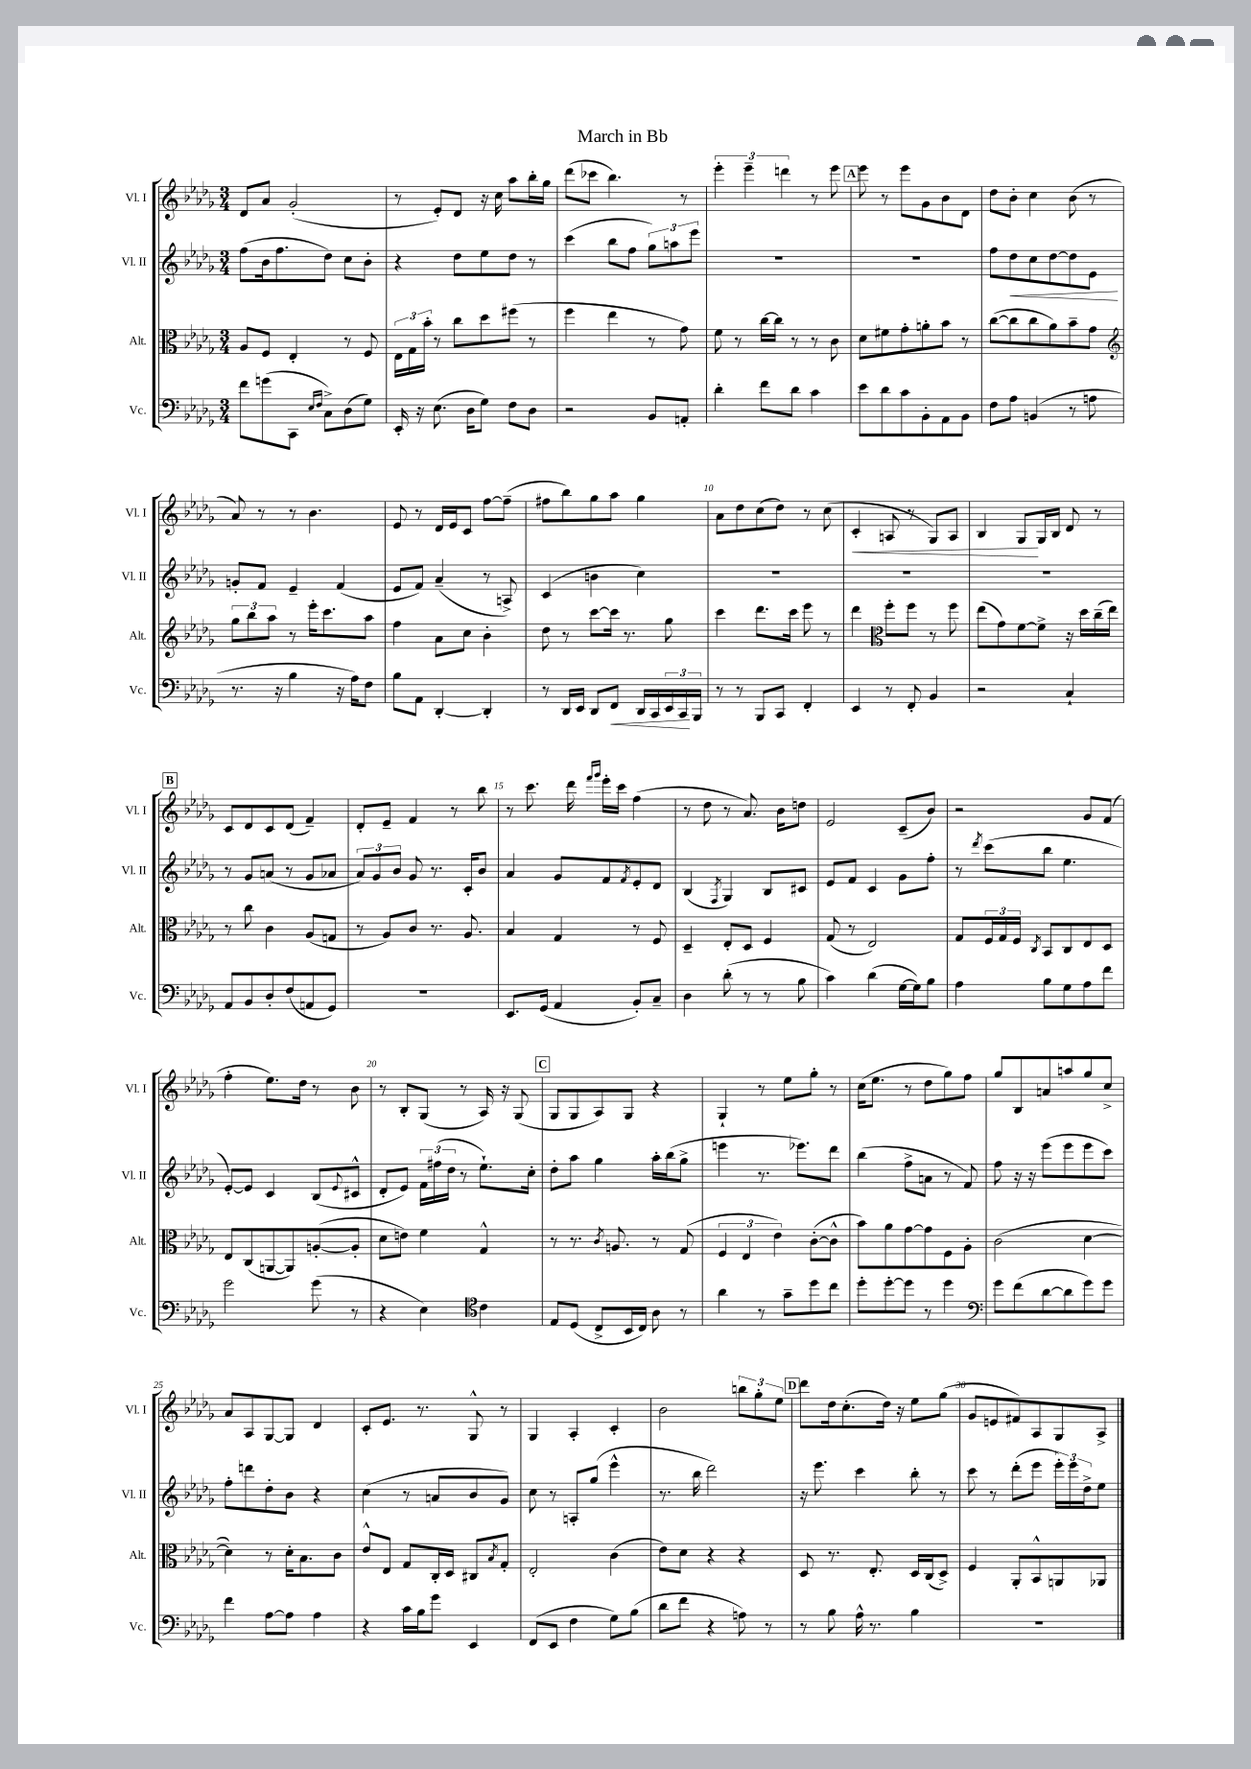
\header { title = "March in Bb" }
<<
\new StaffGroup <<
\new Staff = "s0" \with { instrumentName = "Vl. I" shortInstrumentName = "Vl. I" } {
    \clef treble \key des \major \numericTimeSignature \time 3/4
    des'8 aes'8 ges'2-.( |
    r8 ees'8-.) des'8 r16 c''16 aes''8 bes''16-. ges''16 |
    des'''8( ces'''8 bes''4.) r8 |
    \tuplet 3/2 { ees'''4-. ees'''4-- d'''4 } r8 ees'''8 |
    \mark \markup { \box "A" } ees'''8 r8 ees'''8 ges'8 bes'8 des'8 |
    des''8 bes'8-. c''4 bes'8( r8 |
    aes'8) r8 r8 bes'4. |
    ees'8 r8 des'16 ees'16 c'8 f''8~ f''8--( |
    fis''8 bes''8) ges''8 aes''8 ges''4 |
    aes'8 des''8 c''8( des''8) r8 c''8( |
    c'4-.\< a8 r8 ges8) a8 |
    bes4 ges8\! ges16 bes16 des'8 r8 |
    \mark \markup { \box "B" } c'8 des'8 c'8 des'8( f'4--) |
    des'8-. ees'8-- f'4 r8 bes''8 |
    r8 c'''8. des'''16 \grace { f'''16 ges'''16 } ees'''16-. c'''16 f''4( |
    r8 des''8 r8 aes'8.) bes'16 d''8 |
    ees'2 c'8--( bes'8) |
    r2 ges'8 f'8( |
    f''4-. ees''8.) des''16 r8 bes'8 |
    r8 bes8-. ges8( r8 aes16) r16 ges8( |
    \mark \markup { \box "C" } ges8 ges8 aes8) ges8 r4 |
    ges4-! r8 ees''8 ges''8-. r8 |
    c''16( ees''8. r8 des''8 ges''8) f''8 |
    ges''8 bes8 a'8 a''8 ges''8 c''8-> |
    aes'8 aes8 ges8~ ges8 des'4 |
    c'8-. ees'8. r8. ges8-^ r8 |
    ges4 aes4-. c'4-. |
    bes'2 \tuplet 3/2 { b''8 ges''8-. ees''8 } |
    \mark \markup { \box "D" } des'''8 des''16 c''8.-.( des''16) r16 ees''8 ges''8( |
    ges'8 e'8 fis'8) aes8 ges8 aes8-> \bar "|." |
}
\new Staff = "s1" \with { instrumentName = "Vl. II" shortInstrumentName = "Vl. II" } {
    \clef treble \key des \major \numericTimeSignature \time 3/4
    f''8( bes'16 f''8. des''8) c''8 bes'8-. |
    r4 des''8 ees''8 des''8 r8 |
    c'''4( bes''8 f''8 \tuplet 3/2 { ges''8) a''8 ees'''8 } |
    R2. |
    \mark \markup { \box "A" } R2. |
    f''8 des''8\< c''8 des''8~ des''8 ees'8\! |
    g'8-. f'8 ees'4-- f'4( |
    ees'8 f'8) aes'4--( r8 a8->) |
    c'4( b'4 c''4) |
    R2. |
    R2. |
    R2. |
    \mark \markup { \box "B" } r8 ges'8 a'8( r8 ges'8 aes'8 |
    \tuplet 3/2 { aes'8) ges'8 bes'8 } ges'8 r8. c'16-. bes'8 |
    aes'4 ges'8 f'8 \acciaccatura { f'8 } ees'8-. des'8 |
    bes4( \acciaccatura { f8 } ges4) bes8 cis'8 |
    ees'8 f'8 c'4 ges'8 f''8-. |
    r8 \acciaccatura { des'''8 } c'''8( bes''8 ees''4. |
    ees'8~-.) ees'8 c'4 bes8( \appoggiatura { ees'8 } cis'8-^ |
    des'8-. ees'8) \tuplet 3/2 { f'16 fis''16( des''16 } r8 ees''8.-!) c''16-. |
    \mark \markup { \box "C" } des''8-. aes''8 ges''4 aes''16-. bes''16( ges''8-> |
    e'''4 r8. ees'''8.) des'''8 |
    bes''4( f''8-> a'8 r8 f'8) |
    f''8 r16 r16 ees'''8( ees'''8 ees'''8 c'''8) |
    f''8-. d'''8 des''8-. bes'8 r4 |
    c''4( r8 a'8 bes'8 ges'8) |
    c''8 r8 a8-. ges''8( ees'''4-^ |
    r8. bes''16 des'''2) |
    \mark \markup { \box "D" } r16 ees'''8. c'''4 bes''8-. r8 |
    c'''8 r8 des'''8-.( ees'''8 \tuplet 3/2 { ees'''16-.) ees'''16 des''16-> } ees''8 \bar "|." |
}
\new Staff = "s2" \with { instrumentName = "Alt." shortInstrumentName = "Alt." } {
    \clef alto \key des \major \numericTimeSignature \time 3/4
    aes8 f8 ees4-. r8 f8 |
    \tuplet 3/2 { ees16 ges16 bes'16-. } r8 c''8 des''8 fis''8( r8 |
    f''4 ees''4 r8 ges'8) |
    f'8 r8 c''16~ c''16 r8 r8 c'8 |
    \mark \markup { \box "A" } des'8 fis'8 ges'8-. a'8-. bes'8 r8 |
    c''8~( c''8 c''8 aes'8) bes'8-- ges'8 |
    \clef treble \tuplet 3/2 { ges''8 bes''8 aes''8 } r8 ees'''16-. c'''8. aes''8 |
    f''4 aes'8 c''8 bes'4-. |
    des''8 r8 c'''8~ c'''16 r8. ges''8 |
    c'''4 des'''8. c'''16 ees'''8 r8 |
    des'''4 \clef alto f''8-. f''8 r8 f''8 |
    ees''8( ges'8) f'8~ f'8-> r16 des''16 c''16--( ees''16) |
    \mark \markup { \box "B" } r8 c''8 c'4 aes8( g8 |
    r8 aes8) c'8 r8. aes8. |
    bes4 ges4 r8 f8 |
    des4-- ees8-. des8 f4 |
    ges8( r8 ees2) |
    ges8 \tuplet 3/2 { f16 ges16 f16 } \acciaccatura { c8 } bes,8 c8 ees8 des8 |
    ees8 c8( a,8~ a,8) a8~-.( a8-. |
    des'8 e'8) f'4 ges4-^ |
    \mark \markup { \box "C" } r8 r8. \acciaccatura { c'8 } a8. r8 ges8( |
    \tuplet 3/2 { f4 ees4 ees'4) } c'8~-.( c'8-^ |
    bes'8) aes'8 ges'8~ ges'8 f8 aes8-. |
    c'2( des'4~ |
    des'4) r8 des'16-. bes8. c'8 |
    ees'8-^ ees8 ges8 c16-. des16 cis8 \acciaccatura { bes8 } ges8-. |
    ees2-. c'4( |
    ees'8) des'8 r4 r4 |
    \mark \markup { \box "D" } des8 r8. ees8.-. des16 c16( des8->) |
    f4 aes,8-. bes,8-^ a,8 aes,8 \bar "|." |
}
\new Staff = "s3" \with { instrumentName = "Vc." shortInstrumentName = "Vc." } {
    \clef bass \key des \major \numericTimeSignature \time 3/4
    f'8 g'8( c,8 \grace { ees16 f16 } c8->) des8( ges8) |
    ees,16-. r16 ees8.( des16 ges8) f8 des8 |
    r2 bes,8 a,8-. |
    des'4-. f'8 des'8 c'4 |
    \mark \markup { \box "A" } ees'8 des'8 c'8 bes,8-. aes,8 bes,8 |
    f8 aes8 b,4( r8 a8 |
    r8. r16 bes4 r16 aes16) f8 |
    bes8 aes,8 des,4~-. des,4-. |
    r8 des,16 ees,16 des,8 f,8\< des,16 c,16 \tuplet 3/2 { ees,16 c,16\! bes,,16 } |
    r8 r8 bes,,8 c,8 f,4-. |
    ees,4 r8 f,8-. bes,4 |
    r2 c4-! |
    \mark \markup { \box "B" } aes,8 bes,8 des8-. f8( a,8 ges,8) |
    R2. |
    ees,8. ges,16( aes,4 bes,8-.) c8-- |
    des4 des'8-.( r8 r8 bes8 |
    c'4) des'4( ges16~ ges16) bes8 |
    aes4 bes8 ges8 aes8 f'8 |
    ges'2 ges'8( r8 |
    r4 ees4) \clef tenor c'4 |
    \mark \markup { \box "C" } ees8 des8( c8-> bes,16 c16) aes8 r8 |
    aes'4 r8 ges'8-- des''8 c''8 |
    des''8-. des''8~-. des''8 r8 des''4 |
    \clef bass ges'8 f'8( des'8~ des'8 ges'8) ges'8 |
    f'4 aes8~ aes8 aes4 |
    r4 c'16 bes16 ges'8 ees,4 |
    f,8( ees,8 f4 ges8) bes8( |
    des'8 f'8 r4 a8) r8 |
    \mark \markup { \box "D" } r8 bes8 aes16-^ r8. bes4 |
    R2. \bar "|." |
}
>>
>>
\layout { \context { \Score \override BarNumber.break-visibility = ##(#f #t #t) barNumberVisibility = #(every-nth-bar-number-visible 5) } }
